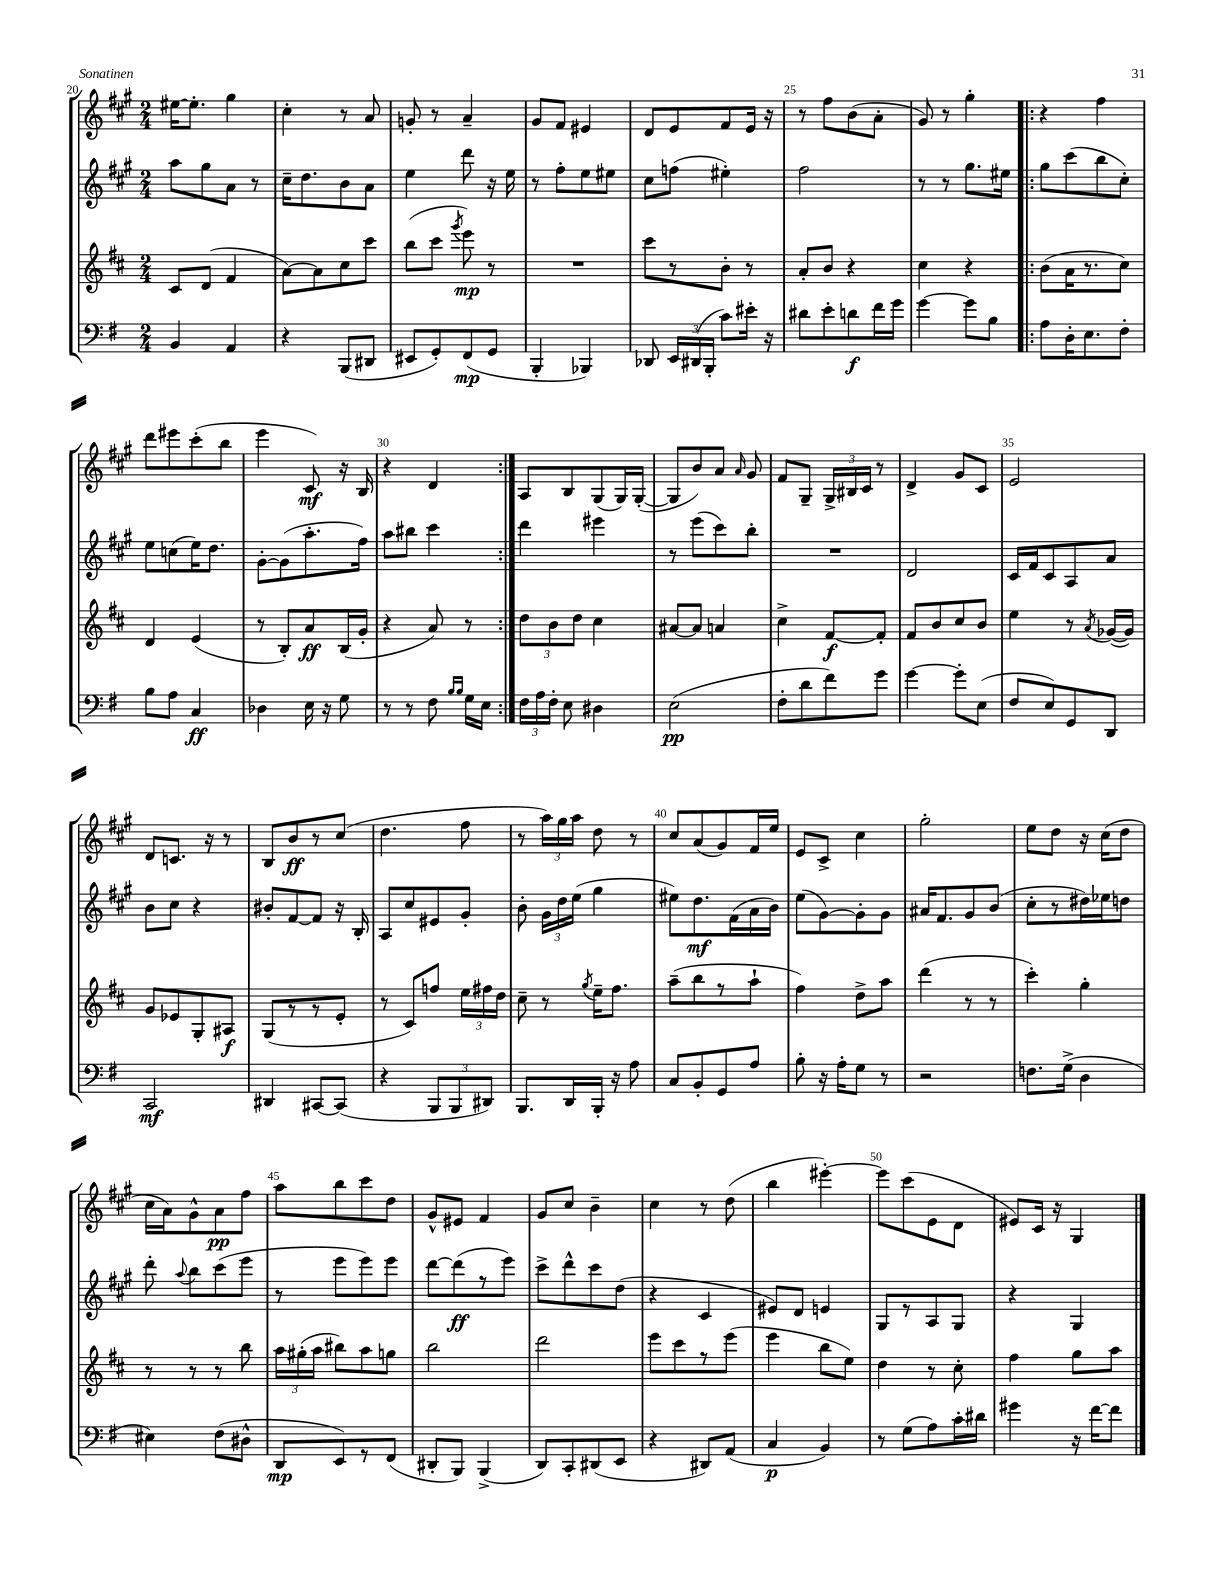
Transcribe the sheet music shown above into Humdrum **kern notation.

**kern	**kern	**kern	**kern
*staff4	*staff3	*staff2	*staff1
*clefF4	*clefG2	*clefG2	*clefG2
*k[f#]	*k[f#c#]	*k[f#c#g#]	*k[f#c#g#]
*M2/4	*M2/4	*M2/4	*M2/4
4BB/	8c#/L	8aa\L	[16ee#\LK
.	.	.	8.ee#'\]J
.	(8d/J	8gg#\	.
4AA/	4f#/	8a\J	4gg#\
.	.	8r	.
=	=	=	=
4r	[8a\L)	16cc#~\LK	4cc#'\
.	.	8.dd\	.
.	8a\]	.	.
(8BBB/L	8cc#\	8b\	8r
8DD#/J	8ccc#\J	8a\J	8a/
=	=	=	=
8EE#/L	(8bb\L	4ee\	8g'/
8GG'/)	8ccc#\J	.	8r
.	8qggg/	.	.
(8FF#/	8eee\)	8ddd\	4a~/
8GG/J	8r	16r	.
.	.	16ee\	.
=	=	=	=
4BBB'/	2r	8r	8g#/L
.	.	8ff#'\L	8f#/J
4BBB-/)	.	8ee\	4e#/
.	.	8ee#\J	.
=	=	=	=
8DD-/	8ccc#\L	8cc#\L	8d/L
24EE/LL	8r	(8ff\J	8e/
(24DD#/	.	.	.
24BBB'/JJ	.	.	.
8c\L)	8b'\J	4ee#'\)	8f#/
16e#'\Jk	8r	.	16e/Jk
16r	.	.	16r
=	=	=	=
8d#\L	8a'/L	2ff#\	8r
8e'\	8b/J	.	8ff#\L
8d\	4r	.	(8b\
16f#\L	.	.	8a'\J
16g\JJ	.	.	.
=	=	=	=
[4g\	4cc#\	8r	8g#/)
.	.	8r	8r
8g\]L	4r	8.gg#\L	4gg#'\
8B\J	.	.	.
.	.	16ee#\Jk	.
=!|:	=!|:	=!|:	=!|:
8A\L	(8b\L	8gg#\L	4r
16D'\K	16a\K	(8ccc#\	.
8.E\	8.r	.	.
.	.	8bb\	4ff#\
8F#'\J	8cc#\J)	8cc#'\J)	.
=	=	=	=
8B\L	4d/	8ee\L	8ddd\L
8A\J	.	(8cc\	8eee#\
4C/	(4e/	16ee\K)	(8ccc#'\
.	.	8.dd\J	.
.	.	.	8bb\J
=	=	=	=
4D-\	8r	[8g#'\L	4eee\
.	8B'/L)	(8g#\]	.
16E\	8a/	8.aa'\	8c#/)
16r	.	.	.
8G\	(16B/L	.	16r
.	16g'/JJ	16ff#\Jk)	16B/
=	=	=	=
8r	4r	8aa\L	4r
8r	.	8bb#\J	.
8F#\	8a/)	4ccc#\	4d/
16qqB/LL	.	.	.
16qqB/JJ	.	.	.
16G\LL	8r	.	.
16E\JJ	.	.	.
=:|!	=:|!	=:|!	=:|!
24F#\LL	12dd\L	4ddd\	8A/L
24A\	.	.	.
24F#'\JJ	12b\	.	.
8E\	.	.	8B/
.	12dd\J	.	.
4D#\	4cc#\	4eee#\	(8G#/
.	.	.	16G#/L)
.	.	.	([16G#'/JJ
=	=	=	=
(2E\	[8a#/L	8r	8G#/]L
.	8a#/]J	(8eee\L	8b/)
.	4a/	8ccc#\)	8a/J
.	.	.	16qqa/
.	.	8bb'\J	8g#/
=	=	=	=
8F#'\L	4cc#^\	2r	8f#/L
8d\	.	.	8G#~/J
8f#\)	[8f#/L	.	24G#^/LL
.	.	.	24B#/
.	.	.	24c#/JJ
8g\J	8f#'/]J	.	8r
=	=	=	=
[4g\	8f#/L	2d/	4d^/
.	8b/	.	.
8g'\]L	8cc#/	.	8g#/L
(8E\J	8b/J	.	8c#/J
=	=	=	=
8F#/L	4ee\	16c#/LL	2e/
.	.	16f#/J	.
8E/)	.	8c#/	.
8GG/	8r	8A/	.
.	8qa/	.	.
8DD/J	([16g-/LL	8a/J	.
.	16g-/]JJ)	.	.
=	=	=	=
2CC/	8g/L	8b\L	8d/L
.	8e-/	8cc#\J	8.c/J
.	8G'/	4r	.
.	.	.	16r
.	8A#/J	.	8r
=	=	=	=
4DD#/	(8G/L	8b#'/L	8B/L
.	8r	[8f#/	8b/
[8CC#/L	8r	8f#/]J	8r
(8CC#/]J	8e'/J	16r	(8cc#/J
.	.	16B'/	.
=	=	=	=
4r	8r	8A/L	4.dd\
.	8c#/L)	8cc#/	.
12BBB/L	8ff/J	8e#/	.
12BBB/	.	.	.
.	24ee\LL	8g#'/J	8ff#\
12DD#/J)	24ff#\	.	.
.	24dd\JJ	.	.
=	=	=	=
8.BBB/L	8cc#~\	8b'\	8r
.	8r	24g#\LL	24aa\LL)
.	.	24dd\	24gg#\
16DD/L	.	.	.
.	.	(24ee\JJ	24aa\JJ
.	8qgg/	.	.
16BBB'/JJ	16ee~\LK	4gg#\	8dd\
16r	8.ff#\J	.	.
8A\	.	.	8r
=	=	=	=
8C/L	(8aa~\L	8ee#\L)	8cc#/L
8BB'/	8bb\	8.dd\	(8a/
8GG/	8r	.	8g#/)
.	.	(16f#\L	.
8A/J	8aa`\J	16a\	16f#/L
.	.	16b\JJ)	16ee/JJ
=	=	=	=
8B'\	4ff#\)	(8ee\L	8e/L
16r	.	[8g#\)	8c#^/J
16A'\LK	.	.	.
8G\J	8dd^\L	8g#'\]	4cc#\
8r	8aa\J	8g#\J	.
=	=	=	=
2r	(4ddd\	16a#/LK	2gg#'\
.	.	8.f#/	.
.	8r	8g#/	.
.	8r	(8b/J	.
=	=	=	=
8.F\L	4ccc#'\)	8cc#'\L	8ee\L
.	.	8r	8dd\J
(16G^\Jk	.	.	.
4D\	4gg'\	16dd#\L)	16r
.	.	16ee-\J	(16cc#\LK
.	.	8dd\J	8dd\J
=	=	=	=
4E#\)	8r	8ddd'\	16cc#\LL
.	.	.	16a\J)
.	.	8qqaa/	.
.	8r	8bb\L	8g#^^\
(8F#\L	8r	(8ccc#\	8a\
8D#^^\J	8bb\	8eee\J	8ff#\J
=	=	=	=
8DD/L	24aa\LL	8r	8aa\L
.	(24gg#'\	.	.
.	24aa\JJ	.	.
8EE/)	8bb#\L)	8eee\L	8bb\
8r	8aa\	8eee\)	8ccc#\
(8FF#/J	8gg\J	8eee\J	8dd\J
=	=	=	=
8DD#'/L	2bb\	[8ddd\L	8g#^^/L
8BBB/J)	.	(8ddd\]	8e#/J
(4BBB^/	.	8r	4f#/
.	.	8eee\J)	.
=	=	=	=
8DD/L)	2ddd\	8ccc#^\L	8g#/L
8CC'/	.	8ddd^^\	8cc#/J
(8DD#/	.	8ccc#\	4b~\
8EE/J	.	(8dd\J	.
=	=	=	=
4r	8eee\L	4r	4cc#\
.	8ccc#\	.	.
8DD#/L)	8r	4c#/	8r
(8AA/J	(8eee\J	.	(8dd\
=	=	=	=
4C/	4eee\	8e#/L)	4bb\
.	.	8d/J	.
4BB/)	8bb\L	4e/	[4eee#'\)
.	8ee\J)	.	.
=	=	=	=
8r	4dd\	8G#/L	8eee#\]L
(8G\L	.	8r	(8ccc#\
8A\)	8r	8A/	8e\
16c'\L	8cc#'\	8G#/J	8d\J
16d#\JJ	.	.	.
=	=	=	=
4g#\	4ff#\	4r	8e#/L)
.	.	.	16c#/Jk
.	.	.	16r
16r	8gg\L	4G#/	4G#/
[16f#\LK	.	.	.
8f#\]J	8aa\J	.	.
==	==	==	==
*-	*-	*-	*-
